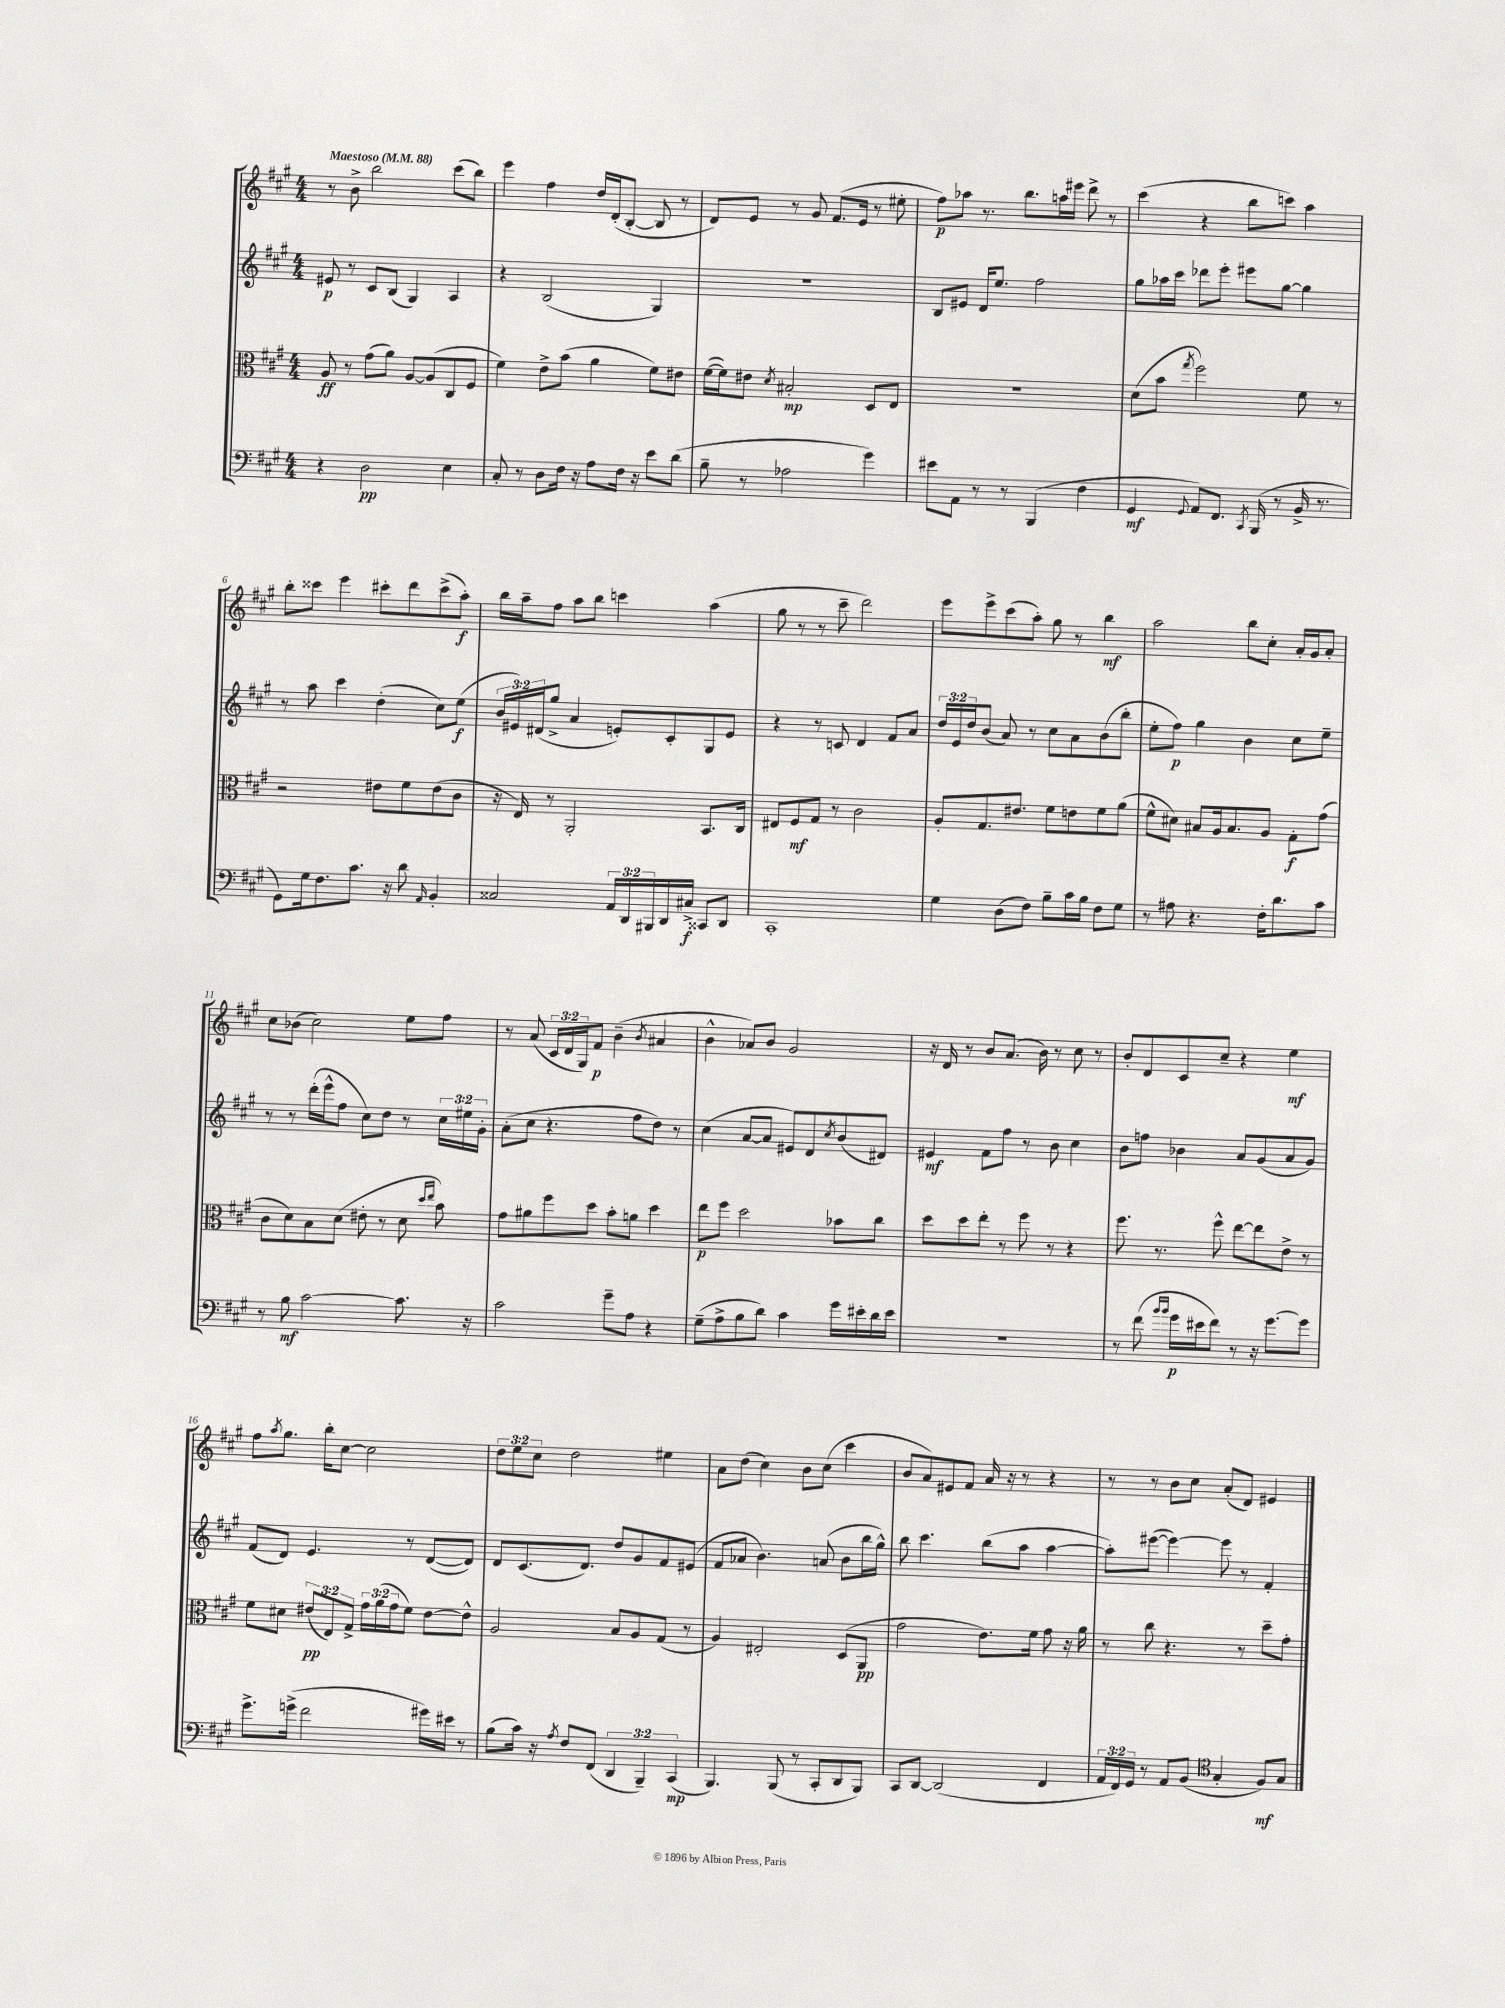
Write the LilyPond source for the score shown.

<<
\new StaffGroup <<
\new Staff = "s0" {
    \clef treble \key a \major \numericTimeSignature \time 4/4 \override Staff.TupletNumber.text = #tuplet-number::calc-fraction-text \tempo "Maestoso" 4 = 88
    r8 b'8-> b''2 cis'''8( b''8) |
    e'''4 fis''4 d''16 d'16-.( b8~-. b8 r8 |
    d'8) e'8 r8 gis'8 fis'8.( e'16 r8 eis''8-. |
    fis''8\p) aes''8 r8. b''8. a''16 eis'''16 d'''8-> r8 |
    cis'''4( r4 b''8 c'''8) a''4 |
    b''8-. cisis'''8 e'''4 cis'''8-. d'''8 cis'''8->( a''8-.\f) |
    b''16 a''16-- fis''8 a''8 b''8 c'''4 a''4( |
    gis''8 r8 r8 cis'''8-- d'''2) |
    e'''8 e'''8-> cis'''8( a''8-.) gis''8 r8 b''4\mf |
    a''2 b''8 cis''8-. a'16-. gis'16 a'8-. |
    cis''8 bes'8( cis''2) e''8 fis''8 |
    r8 a'8( \tuplet 3/2 { cis'16 d'16 gis16) } fis'8\p b'4--( \acciaccatura { b'8 } ais'4 |
    b'4-^ aes'8) b'8 gis'2 |
    r16 d'16 r8 b'8 a'8.( b'16) r8 cis''8 r8 |
    b'8-. d'8 cis'8 cis''8-- r4 e''4\mf |
    fis''8 \acciaccatura { a''8 } gis''8. b''16-. cis''8~ cis''2 |
    \tuplet 3/2 { d''8 e''8 cis''8 } d''2 eis''4 |
    a'8 d''8( cis''4) b'8 cis''8( cis'''4 |
    b'8 a'8) eis'8 fis'8 a'16 r16 r8 r4 |
    r8 r8 b'8 cis''8 a'8-.( d'8) eis'4 \bar "|." |
}
\new Staff = "s1" {
    \clef treble \key a \major \numericTimeSignature \time 4/4 \override Staff.TupletNumber.text = #tuplet-number::calc-fraction-text
    eis'8\p r8 cis'8 b8( gis4) a4 |
    r4 b2( gis4) |
    R1 |
    b8 eis'8 d'16 e''8. fis''2 |
    gis''8 aes''16 cis'''16 des'''8 e'''8-. eis'''8 gis''8~ gis''4 |
    r8 a''8 cis'''4 d''4-.( cis''8) e''8\f( |
    \tuplet 3/2 { b'16 eis'16) dis'16( } gis''8-> a'4 e'8-.) cis'8-. gis8 e'8 |
    r4 r8 c'8 d'4 fis'8 a'8 |
    \tuplet 3/2 { d''16 e'16 d''16 } b'8( a'8) r8 cis''8 a'8 b'8( b''8-. |
    e''8-. fis''8\p) gis''4 b'4 cis''8 e''8-- |
    r8 r8 d'''16-.( e'''16-^ fis''8 cis''8) d''8 r8 \tuplet 3/2 { cis''16 eis''16 gis'16-. } |
    a'8-.( cis''8 r4. fis''8 d''8) r8 |
    cis''4( a'8~ a'8 eis'8) d'8 \acciaccatura { cis''8 } b'8( dis'8) |
    eis'4\mf fis'8 fis''8 r8 b'8 cis''4 |
    b'8 f''8 bes'4 a'8 gis'8( a'8 gis'8) |
    fis'8( d'8) e'4. r8 d'8~( d'8) |
    d'8 cis'8.( d'8.) d''8 gis'8 fis'8 eis'8( |
    fis'8 aes'8 b'4.) a'8( b'8 b''16 gis''16-^) |
    b''8 cis'''4. b''8( a''8 a''4~ |
    a''8-.) eis'''8~( eis'''4~) eis'''8 r8 fis'4-. \bar "|." |
}
\new Staff = "s2" {
    \clef alto \key a \major \numericTimeSignature \time 4/4 \override Staff.TupletNumber.text = #tuplet-number::calc-fraction-text
    a8\ff r8 gis'8( a'8) a8~ a8( cis8 fis8 |
    fis'4) e'8-> b'8( a'4 fis'8) eis'8 |
    fis'16~( fis'16) eis'8 \acciaccatura { d'8 } bis2-.\mp d8 e8 |
    R1 |
    d'8( b'8 \acciaccatura { gis''8 } fis''2) fis'8 r8 |
    r2 eis'8 fis'8 eis'8( cis'8 |
    r16 e16) r8 a,2-. b,8. cis16 |
    eis8 fis8\mf gis8 r8 cis'2 |
    a8-. gis8. eis'8. fis'8 e'8 fis'8 a'8( |
    fis'8-^ dis'8) bis8 a16 bis8. a8 gis8-.\f gis'8( |
    cis'8 d'8) b8 d'8( eis'8-. r8 d'8 \grace { d''16 e''16 } b'8) |
    gis'8 ais'8 fis''8 d''8 b'8-. a'8 d''4 |
    e''8\p fis''8 d''2 bes'8 cis''8 |
    d''8 d''8 e''8-. r8 fis''8 r8 r4 |
    fis''8. r8. fis''8-^ e''8~ e''8 e'8-> r8 |
    fis'8 dis'8 \tuplet 3/2 { eis'8\pp( e8) gis8-> } \tuplet 3/2 { gis'16 a'16( gis'16 } fis'8) eis'8~ eis'8-^ |
    a2 b8 a8 gis8( r8 |
    a4) eis2-. d8( a,8\pp |
    gis'2 e'8.) fis'16 gis'8 r16 a'16 |
    r8 cis''8 r4. r8 d''8-- gis'8-. \bar "|." |
}
\new Staff = "s3" {
    \clef bass \key a \major \numericTimeSignature \time 4/4 \override Staff.TupletNumber.text = #tuplet-number::calc-fraction-text
    r4 d2\pp e4 |
    cis8-. r8 d8 fis16 r16 a8 fis16 r16 e'8 d'8( |
    b8-- r8 aes2 gis'4) |
    eis'8 a,8 r8 r8 b,,4( fis4 |
    gis,4\mf \appoggiatura { gis,8 } a,8) fis,8. \acciaccatura { cis,8 } b,,16( r8 b,16-> r8. |
    gis,8) gis16 fis8. cis'8. r16 d'8 \grace { a,16 } b,4-. |
    cisis2 \tuplet 3/2 { a,16 d,16 bis,,16 } d,16 cis16->\f cisis,8 d,8 |
    cis,1-. |
    gis4 d8( fis8) b8-- cis'16 b16 fis8 gis8 |
    r8 ais8 r4. fis16-. d'8. cis'8 |
    r8 b8\mf cis'2~ cis'8. r16 |
    cis'2 gis'8-- a8 r4 |
    gis8--( a8-> b8 d'8) cis'4 gis'16 eis'16-. d'16 eis'16 |
    R1 |
    r8 fis'8( \grace { b'16 b'16 } gis'16\p eis'16 fis'8) r8 r16 gis'8.~ gis'8 |
    gis'8.-> g'16->( fis'2 gis'16) eis'16 r8 |
    b8( cis'16) r16 \acciaccatura { a8 } fis8 fis,8( \tuplet 3/2 { d,4 b,,4--) cis,4\mp( } |
    b,,4.) b,,8( r8 cis,8-. d,8 b,,8) |
    cis,8 d,8~ d,2( fis,4 |
    \tuplet 3/2 { a,16 fis,16) gis,16 } r8 a,8 b,8( \clef tenor gis4-. fis8\mf) gis8 \bar "|." |
}
>>
>>
